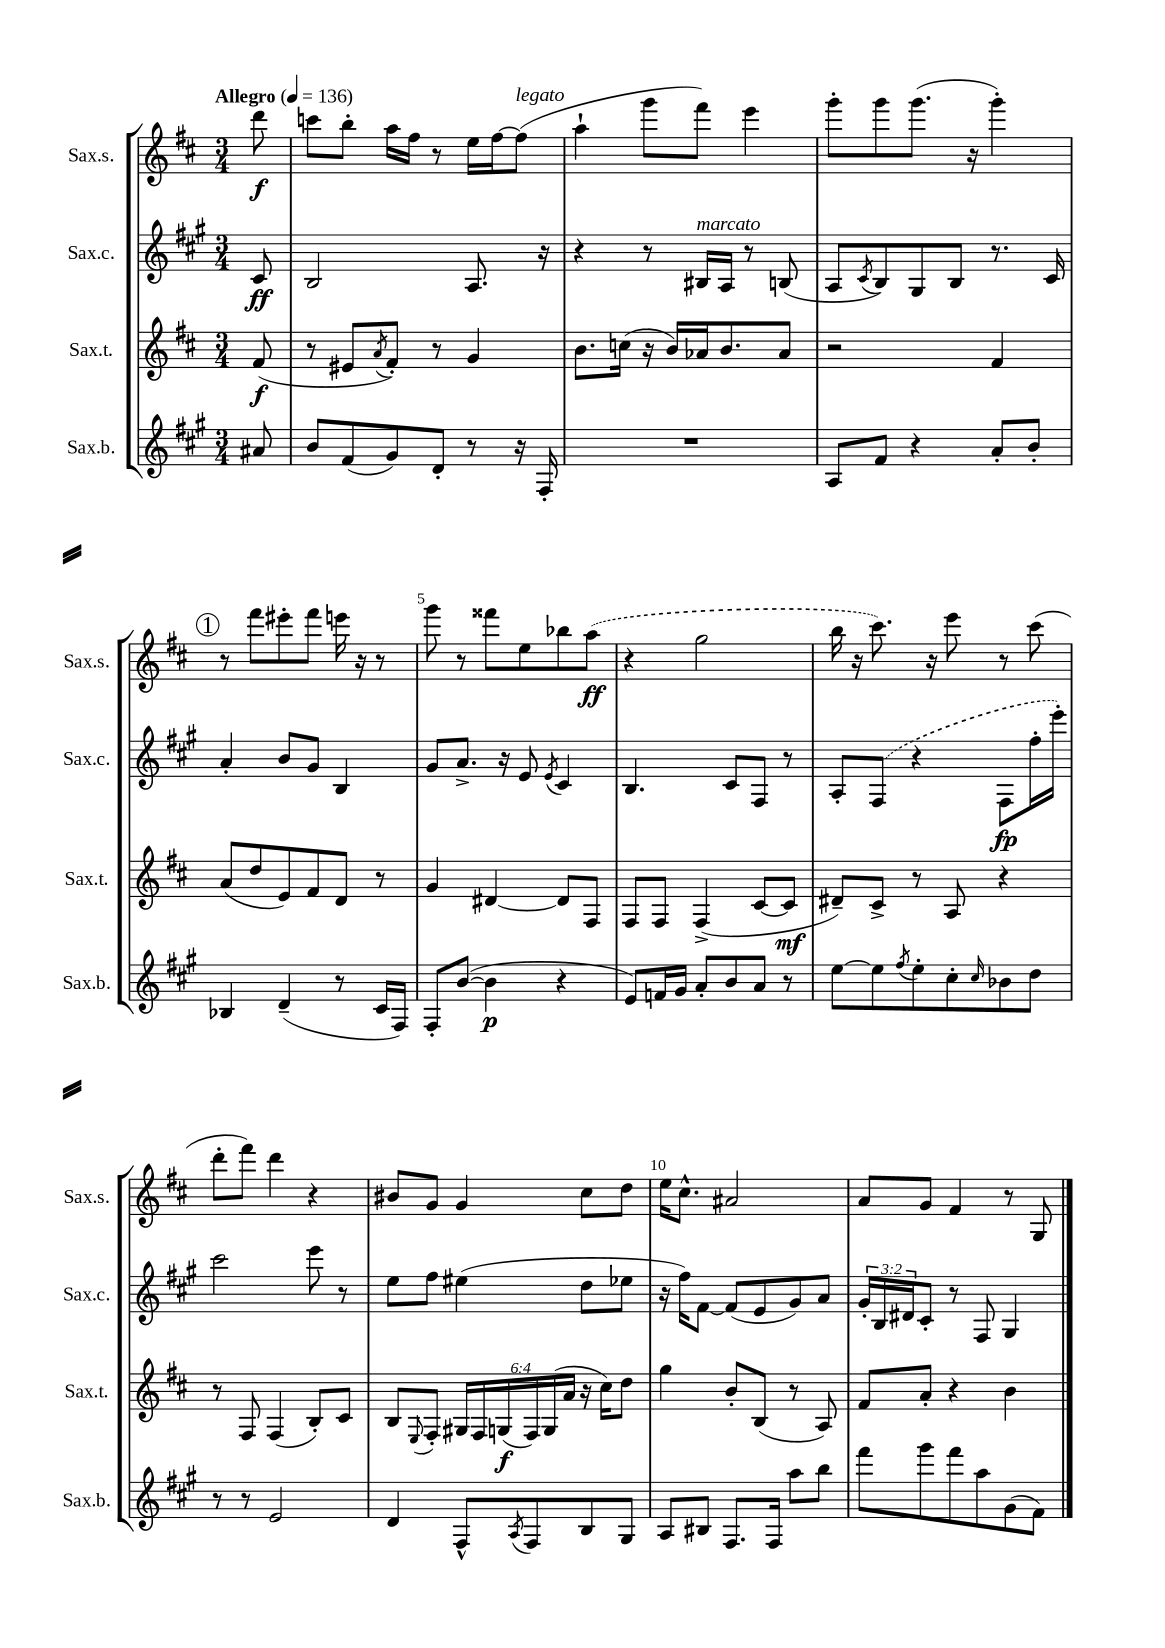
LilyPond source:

<<
\new StaffGroup <<
\new Staff = "s0" \with { instrumentName = "Sax.s." shortInstrumentName = "Sax.s." } {
    \clef treble \key d \major \numericTimeSignature \time 3/4 \partial 8 \tempo "Allegro" 4 = 136
    d'''8\f |
    c'''8 b''8-. a''16 fis''16 r8 e''16 fis''16~ fis''8^\markup { \italic "legato" }( |
    a''4-! g'''8 fis'''8) e'''4 |
    g'''8-. g'''8 g'''8.( r16 g'''4-.) |
    \mark \markup { \circle "1" } r8 fis'''8 eis'''8-. fis'''8 e'''16 r16 r8 |
    g'''8 r8 fisis'''8 e''8 bes''8 \once \slurDashed a''8\ff( |
    r4 g''2 |
    b''16 r16 cis'''8.) r16 e'''8 r8 cis'''8( |
    d'''8-. fis'''8) d'''4 r4 |
    bis'8 g'8 g'4 cis''8 d''8 |
    e''16 cis''8.-^ ais'2 |
    a'8 g'8 fis'4 r8 g8 \bar "|." |
}
\new Staff = "s1" \with { instrumentName = "Sax.c." shortInstrumentName = "Sax.c." } {
    \clef treble \key a \major \numericTimeSignature \time 3/4 \override Staff.TupletNumber.text = #tuplet-number::calc-fraction-text \partial 8
    cis'8\ff |
    b2 a8. r16 |
    r4 r8 bis16^\markup { \italic "marcato" } a16 r8 b8( |
    a8 \acciaccatura { cis'8 } b8) gis8 b8 r8. cis'16 |
    \mark \markup { \circle "1" } a'4-. b'8 gis'8 b4 |
    gis'8 a'8.-> r16 e'8 \acciaccatura { e'8 } cis'4 |
    b4. cis'8 fis8 r8 |
    a8-. \once \slurDashed fis8( r4 fis8\fp fis''16-. e'''16-.) |
    cis'''2 e'''8 r8 |
    e''8 fis''8 eis''4( d''8 ees''8 |
    r16 fis''16) fis'8~ fis'8( e'8 gis'8) a'8 |
    \tuplet 3/2 { gis'16-. b16 dis'16 } cis'8-. r8 fis8 gis4 \bar "|." |
}
\new Staff = "s2" \with { instrumentName = "Sax.t." shortInstrumentName = "Sax.t." } {
    \clef treble \key d \major \numericTimeSignature \time 3/4 \override Staff.TupletNumber.text = #tuplet-number::calc-fraction-text \partial 8
    fis'8\f( |
    r8 eis'8 \acciaccatura { a'8 } fis'8-.) r8 g'4 |
    b'8. c''16( r16 b'16) aes'16 b'8. aes'8 |
    r2 fis'4 |
    \mark \markup { \circle "1" } a'8( d''8 e'8) fis'8 d'8 r8 |
    g'4 dis'4~ dis'8 fis8 |
    fis8 fis8 fis4->( cis'8~ cis'8\mf |
    dis'8--) cis'8-> r8 a8 r4 |
    r8 fis8 fis4( b8-.) cis'8 |
    b8 \appoggiatura { e8 } fis8-. \tuplet 6/4 { gis16 fis16 g16\f( fis16) g16( a'16 } r16 cis''16) d''8 |
    g''4 b'8-. b8( r8 a8) |
    fis'8 a'8-. r4 b'4 \bar "|." |
}
\new Staff = "s3" \with { instrumentName = "Sax.b." shortInstrumentName = "Sax.b." } {
    \clef treble \key a \major \numericTimeSignature \time 3/4 \partial 8
    ais'8 |
    b'8 fis'8( gis'8) d'8-. r8 r16 fis16-. |
    R2. |
    a8 fis'8 r4 a'8-. b'8-. |
    \mark \markup { \circle "1" } bes4 d'4--( r8 cis'16 fis16) |
    fis8-. b'8~( b'4\p r4 |
    e'8) f'16 gis'16 a'8-. b'8 a'8 r8 |
    e''8~ e''8 \acciaccatura { fis''8 } e''8-. cis''8-. \grace { cis''16 } bes'8 d''8 |
    r8 r8 e'2 |
    d'4 fis8-^ \acciaccatura { a8 } fis8 b8 gis8 |
    a8 bis8 fis8. fis16 a''8 b''8 |
    fis'''8 gis'''8 fis'''8 a''8 gis'8( fis'8) \bar "|." |
}
>>
>>
\layout { \context { \Score \override BarNumber.break-visibility = ##(#f #t #t) barNumberVisibility = #(every-nth-bar-number-visible 5) } }
